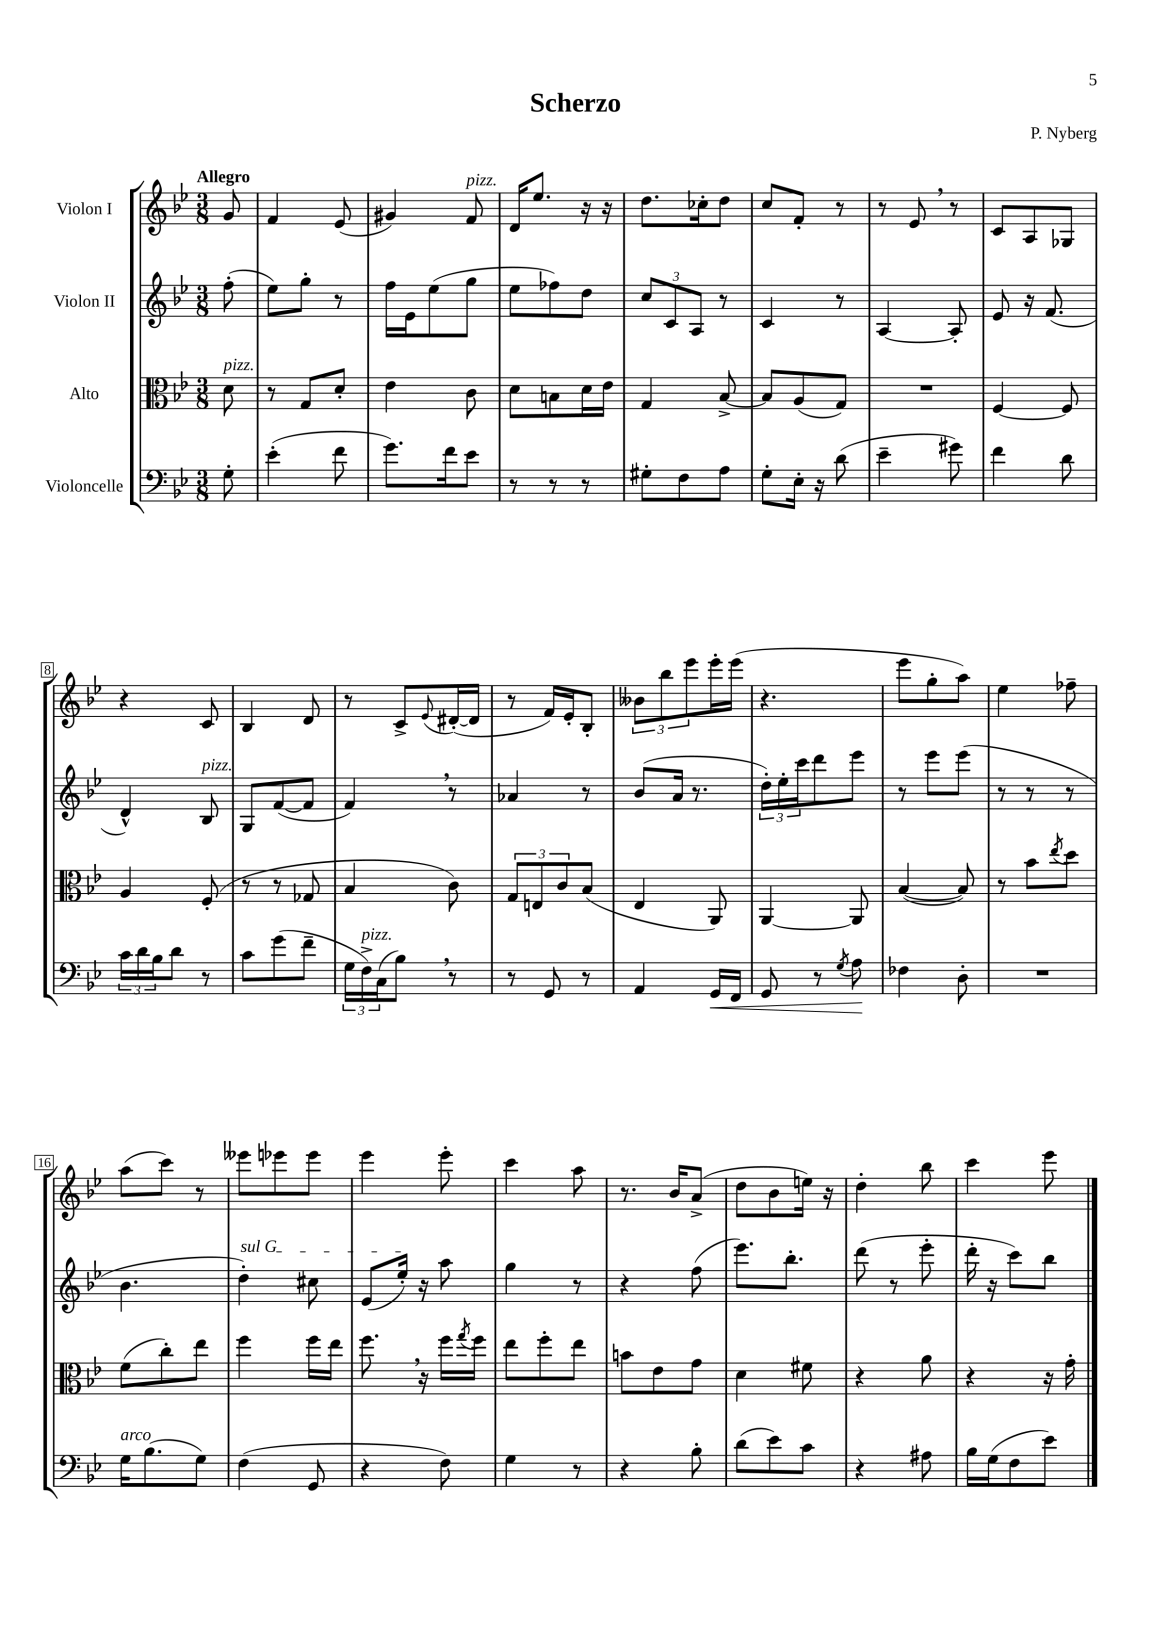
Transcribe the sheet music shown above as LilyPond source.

\header { title = "Scherzo" composer = "P. Nyberg" }
<<
\new StaffGroup <<
\new Staff = "s0" \with { instrumentName = "Violon I" } {
    \clef treble \key bes \major \numericTimeSignature \time 3/8 \partial 8 \tempo "Allegro"
    g'8 |
    f'4 ees'8( |
    gis'4) f'8^\markup { \italic "pizz." } |
    d'16 ees''8. r16 r16 |
    d''8. ces''16-. d''8 |
    c''8 f'8-. r8 |
    r8 ees'8 \breathe r8 |
    c'8 a8 ges8 |
    r4 c'8 |
    bes4 d'8 |
    r8 c'8-> \appoggiatura { ees'8 } dis'16~-.( dis'16 |
    r8 f'16) ees'16-. bes8-. |
    \tuplet 3/2 { beses'8 bes''8 ees'''8 } ees'''16-. ees'''16( |
    r4. |
    ees'''8 g''8-. a''8) |
    ees''4 fes''8-- |
    a''8( c'''8) r8 |
    eeses'''8 ees'''8 ees'''8 |
    ees'''4 ees'''8-. |
    c'''4 a''8 |
    r8. bes'16 a'8->( |
    d''8 bes'8 e''16) r16 |
    d''4-. bes''8 |
    c'''4 ees'''8 \bar "|." |
}
\new Staff = "s1" \with { instrumentName = "Violon II" } {
    \clef treble \key bes \major \numericTimeSignature \time 3/8 \partial 8
    f''8-.( |
    ees''8) g''8-. r8 |
    f''16 ees'16 ees''8( g''8 |
    ees''8 fes''8) d''8 |
    \tuplet 3/2 { c''8 c'8 a8 } r8 |
    c'4 r8 |
    a4~ a8-. |
    ees'8 r16 f'8.( |
    d'4-^) bes8^\markup { \italic "pizz." } |
    g8 f'8~( f'8 |
    f'4) \breathe r8 |
    aes'4 r8 |
    bes'8( a'16 r8. |
    \tuplet 3/2 { d''16-.) ees''16-. c'''16 } d'''8 ees'''8 |
    r8 ees'''8 ees'''8( |
    r8 r8 r8 |
    bes'4. |
    \once \override TextSpanner.bound-details.left.text = \markup { \italic "sul G" } d''4-.\startTextSpan) cis''8 |
    ees'8( ees''16-.\stopTextSpan) r16 a''8 |
    g''4 r8 |
    r4 f''8( |
    ees'''8.) bes''8.-. |
    d'''8( r8 ees'''8-. |
    d'''16-. r16 c'''8) bes''8 \bar "|." |
}
\new Staff = "s2" \with { instrumentName = "Alto" } {
    \clef alto \key bes \major \numericTimeSignature \time 3/8 \partial 8
    d'8^\markup { \italic "pizz." } |
    r8 g8 d'8-. |
    ees'4 c'8 |
    d'8 b8 d'16 ees'16 |
    g4 bes8~-> |
    bes8 a8( g8) |
    R4. |
    f4~ f8 |
    a4 f8-.( |
    r8 r8 ges8 |
    bes4 c'8) |
    \tuplet 3/2 { g8 e8 c'8 } bes8( |
    ees4 a,8) |
    a,4~ a,8 |
    bes4~( bes8) |
    r8 bes'8 \acciaccatura { ees''8 } d''8 |
    f'8( c''8-.) ees''8 |
    f''4 f''16 ees''16 |
    f''8. \breathe r16 f''16 \acciaccatura { g''8 } f''16 |
    ees''8 f''8-. ees''8 |
    b'8 ees'8 g'8 |
    d'4 fis'8 |
    r4 a'8 |
    r4 r16 g'16-. \bar "|." |
}
\new Staff = "s3" \with { instrumentName = "Violoncelle" } {
    \clef bass \key bes \major \numericTimeSignature \time 3/8 \partial 8
    g8-. |
    ees'4-.( f'8 |
    g'8.) f'16 ees'8 |
    r8 r8 r8 |
    gis8-. f8 a8 |
    g8-. ees16-. r16 d'8( |
    ees'4-- gis'8) |
    f'4 d'8 |
    \tuplet 3/2 { c'16 d'16 bes16 } d'8 r8 |
    c'8 g'8( f'8-- |
    \tuplet 3/2 { g16 f16->^\markup { \italic "pizz." }) c16( } bes8) \breathe r8 |
    r8 g,8 r8 |
    a,4 g,16\< f,16 |
    g,8 r8 \acciaccatura { g8 } a8\! |
    fes4 d8-. |
    R4. |
    g16^\markup { \italic "arco" } bes8.( g8) |
    f4( g,8 |
    r4 f8) |
    g4 r8 |
    r4 bes8-. |
    d'8( ees'8) c'8 |
    r4 ais8 |
    bes16 g16( f8 ees'8) \bar "|." |
}
>>
>>
\layout { \context { \Score \override BarNumber.stencil = #(make-stencil-boxer 0.1 0.3 ly:text-interface::print) } }
